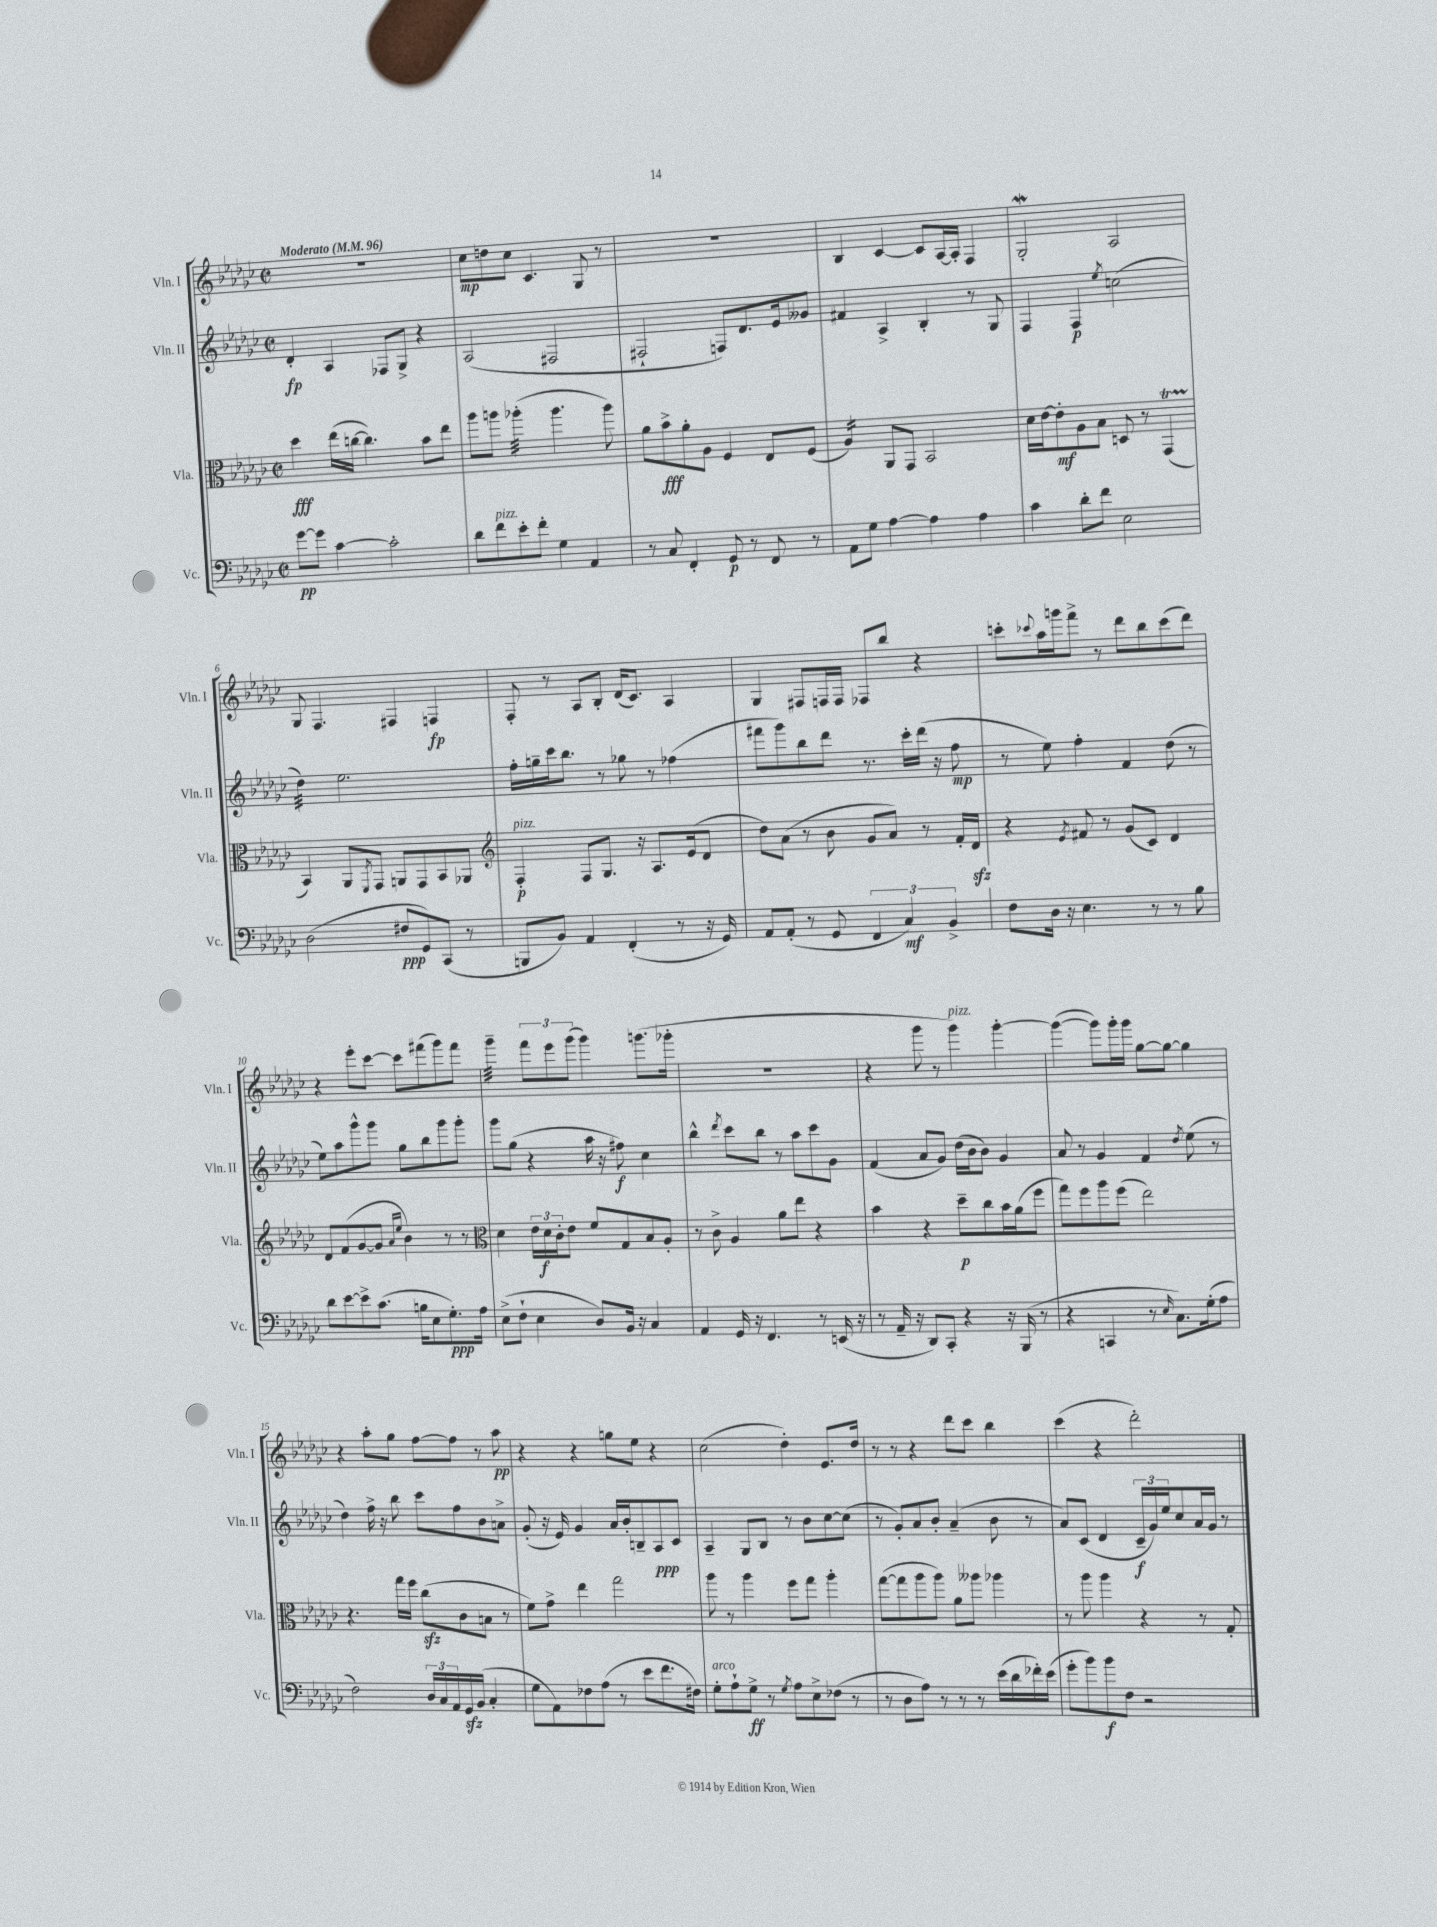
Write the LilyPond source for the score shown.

<<
\new StaffGroup <<
\new Staff = "s0" \with { instrumentName = "Vln. I" shortInstrumentName = "Vln. I" } {
    \clef treble \key ges \major \defaultTimeSignature \time 2/2 \tempo "Moderato" 4 = 96
    R1 |
    ces''8\mp d''8 ces''8 ces'4. ges8 r8 |
    R1 |
    bes4 ces'4~ ces'8 aes16~ aes16-. f4 |
    ges2-.\mordent aes2 |
    ges8 f4. fis4 f4\fp |
    f8-. r8 aes8 bes8-. des'16( ces'8.) aes4 |
    ges4 fis8 f16 f16 fes8 bes''8 r4 |
    c'''8-. \appoggiatura { ces'''8 } aes''16 g'''16 f'''8-> r8 des'''8 bes''8 ces'''8( des'''8) |
    r4 ees'''8-. ces'''8~ ces'''8 fis'''8( ges'''8) fis'''8 |
    ges'''4:32-- \tuplet 3/2 { f'''8 ees'''8 ges'''8( } ges'''4) g'''8.( ges'''16-. |
    R1 |
    r4 ges'''8 r8 ges'''4^\markup { \italic "pizz." }) ges'''4~-. |
    ges'''4~( ges'''8) ges'''16-. ges'''16 ges''8~ ges''8~ ges''4 |
    r4 aes''8-. ges''8 f''8~ f''8 r8 aes''8\pp |
    r4 r4 g''8 ees''8 r4 |
    ces''2( des''4-.) ees'8. des''16 |
    r8 r8 r4 des'''8 ces'''8 bes''4 |
    ces'''4( r4 des'''2-.) \bar "|." |
}
\new Staff = "s1" \with { instrumentName = "Vln. II" shortInstrumentName = "Vln. II" } {
    \clef treble \key ges \major \defaultTimeSignature \time 2/2
    des'4-.\fp aes4 fes8 ges8-> r4 |
    aes2( fis2 |
    fis2-! f8) des'8. ees'16 geses'8 |
    fis'4 aes4-> bes4-. r8 ges8 |
    f4 f4\p \acciaccatura { ees''8 } c''2( |
    des''4:32) ees''2. |
    f''16-. g''16-- ces'''16 bes''8. r8 ges''8 r8 fes''4( |
    fis'''8 ges'''8) bes''8 des'''8 r8. ces'''16-. des'''16( r16 f''8\mp |
    r8 ees''8) f''4-. f'4 des''8( r8 |
    ees''8) aes''8 ges'''8-^ ges'''8 ges''8 bes''8 ges'''8 ges'''8-. |
    ges'''8 ges''8( r4 aes''16 r16 fis''8\f) ces''4 |
    bes''4-^ \acciaccatura { des'''8 } ces'''8 bes''8 r8 aes''8 ces'''8 ges'8 |
    f'4( aes'8 ges'8) des''16( bes'16 bes'8) ges'4 |
    aes'8 r8 ges'4 f'4 \acciaccatura { des''8 } ees''8( r8 |
    des''4) f''16-> r16 bes''8 ces'''8 f''8 bes'8 a'8-> |
    ges'8-.( r16 ees'16) ges'4 aes'16 bes'16-. b8-- aes8\ppp ces'8 |
    aes4-- ges8 bes8 r8 bes'8 ces''8~ ces''8( |
    r8 ges'8-.) aes'8 bes'8-. aes'4--( bes'8 r8 |
    aes'8) ces'8( des'4 \tuplet 3/2 { ces'16--\f ges'16) ees''16 } ces''8 aes'16 ges'16 r8 \bar "|." |
}
\new Staff = "s2" \with { instrumentName = "Vla." shortInstrumentName = "Vla." } {
    \clef alto \key ges \major \defaultTimeSignature \time 2/2
    des''4\fff ees''16( c''16~ c''4.) bes'8 ees''8 |
    aes''8 a''8 aes''4:32-.( aes''4. aes''8) |
    aes'8 bes'8->\fff aes'8-. aes8 f4 ees8 f8( |
    aes4:16) aes,8 ges,8 bes,2 |
    des'16 ees'16~ ees'8-.\mf aes8 bes8 d8 r8 ges,4\startTrillSpan( |
    bes,4\stopTrillSpan) aes,8 \acciaccatura { f,8 } ges,8 a,8 ges,8 bes,8 aes,8 |
    \clef treble f4-.\p^\markup { \italic "pizz." } f8 ges8. r16 aes8. ees'16( des'8 |
    des''8) aes'8( r8 bes'8 ges'8 aes'8) r8 f'16-. des'16\sfz |
    r4 \acciaccatura { ees'8 } fis'8 r8 ges'8( ces'8) des'4 |
    des'8 f'8( ges'8~ ges'8 \grace { aes'16 ees''16 } bes'4) r8 r8 |
    \clef alto des'4 \tuplet 3/2 { ees'16 des'16\f ces'16-. } ees'8 f'8 ges8 bes8 aes8-. |
    r8 ces'8-> aes4 aes'8 ees''8 r4 |
    bes'4 r4 des''8--\p ces''8 bes'16 aes'16( f''8 |
    ges''8) f''8 aes''8 f''8( ees''2) |
    r4. ges''16 f''16 ces''8\sfz( ces'8 b8 r8 |
    f'8) ges'8-> ees''4 ges''2 |
    aes''8 r8 aes''4 f''8 ges''8 aes''4-. |
    ges''8~( ges''8 aes''8 aes''8) aes'8 aeses''8 aes''4 |
    r8 aes''8 aes''4 r4 r8 ges8-. \bar "|." |
}
\new Staff = "s3" \with { instrumentName = "Vc." shortInstrumentName = "Vc." } {
    \clef bass \key ges \major \defaultTimeSignature \time 2/2
    ges'8~\pp ges'8 ces'4~ ces'2-. |
    des'8 f'8^\markup { \italic "pizz." } ees'8-. f'8-. ges4 aes,4 |
    r8 ces8 f,4-. ges,8\p r8 f,8 r8 |
    aes,8 ges8 aes4~ aes4 aes4 |
    ces'4 des'8-. f'8 ees2 |
    des2( fis8\ppp ges,8) ces,8( r8 |
    b,,8 bes,8) aes,4 f,4-.( r8 r16 ges,16) |
    aes,8 aes,8-.( r8 ges,8 \tuplet 3/2 { f,4 ces4\mf) bes,4-> } |
    f8 des16 r16 ees4. r8 r8 bes8 |
    des'8 ees'8~ ees'8-> ces'8.( b16 ees8 ges8.-.\ppp) aes16 |
    ees8->( f8-! ees4 des8) bes,16 r16 ces4 |
    aes,4 ges,16 r16 f,4. r8 e,16( r16 |
    r8 aes,16-- r16 des,8) ces,8-. r4 r16 bes,,16( r8 |
    r4 c,4 r8 \grace { ees16 } ces8.) ges16-.( aes8 |
    f2) \tuplet 3/2 { des16 ces16 aes,16 } ges,16\sfz bes,16( ces4-. |
    ges8 aes,8) fes8 aes8( r8 ees'8 f'8. fis16) |
    ges8-.^\markup { \italic "arco" } aes8-! ges8->\ff r8 \acciaccatura { ges8 } aes8 ees8-> fes8( r8 |
    r8 des8 aes8) r8 r8 r8 ees'16( des'16 fes'16-.) ees'16( |
    ges'8-. bes'8) bes'8\f f8 r2 \bar "|." |
}
>>
>>
